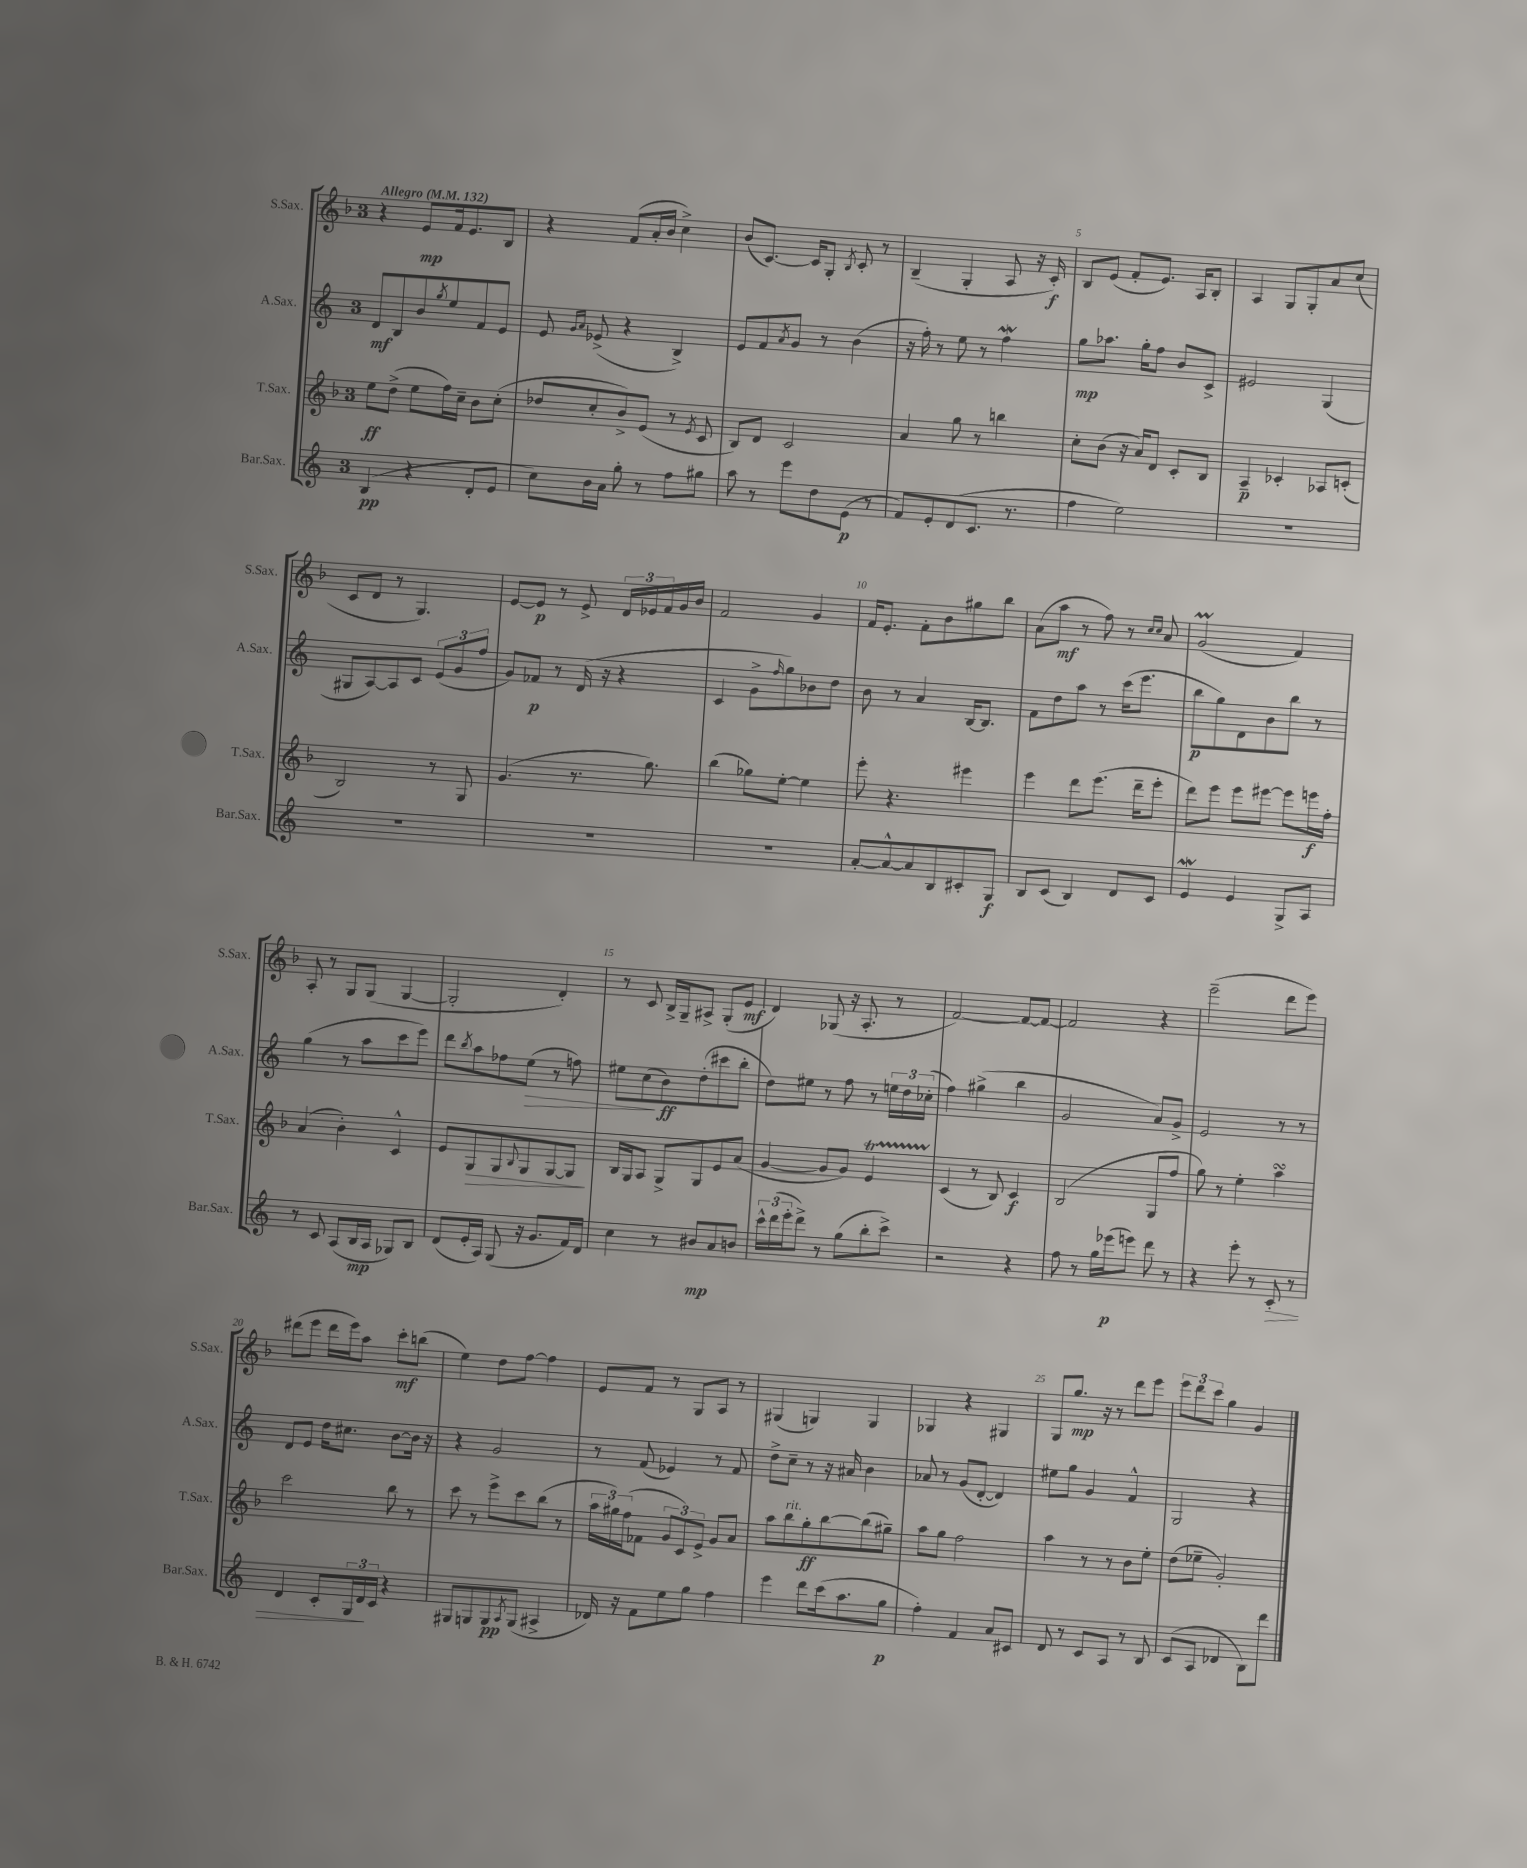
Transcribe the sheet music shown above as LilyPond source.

<<
\new StaffGroup <<
\new Staff = "s0" \with { instrumentName = "S.Sax." shortInstrumentName = "S.Sax." } {
    \clef treble \key f \major \once \override Staff.TimeSignature.style = #'single-digit \time 3/4 \tempo "Allegro" 4 = 132
    r4 e'8\mp f'16 e'8. bes8 |
    r4 f'8( a'16-. bes'16 c''4->) |
    bes'8( c'8.~) c'16 g8-. \acciaccatura { bes8 } c'8-. r8 |
    bes4--( g4-. a8 r16 c'16-.\f) |
    bes8 e'8( f'8-. e'8.) a16 bes8-. |
    a4 g8 g8-. a'8 c''8( |
    c'8 d'8 r8 g4.) |
    e'8~ e'8\p r8 e'8-> \tuplet 3/2 { d'16 ees'16 f'16 } g'16 bes'16 |
    f'2 g'4 |
    f'16 e'8.-. f'8-. bes'8 gis''8 bes''8 |
    a'8( a''8\mf r8 f''8) r8 \grace { c''16 c''16 } a'8 |
    g'2\prall( f'4) |
    a8-. r8 g8 g8( g4~ |
    g2-. d'4-.) |
    r8 c'8 bes16-> g16-- ais8-> g8-.( e'8\mf |
    d'4) ges8( r16 a8.-. r8 |
    f'2~) f'8~ f'8~ |
    f'2 r4 |
    e'''2--( d'''8 e'''8) |
    dis'''8( e'''8 dis'''16 e'''16) a''8 c'''8-.\mf b''8( |
    e''4) d''8 f''8~ f''4 |
    e'8 f'8 r8 g8 a8 r8 |
    gis4( g4) g4 |
    ges4 r4 gis4 |
    g8 g''8.\mp r16 r8 d'''8 e'''8 |
    \tuplet 3/2 { e'''8 d'''8 c'''8 } g''4 g'4 \bar "|." |
}
\new Staff = "s1" \with { instrumentName = "A.Sax." shortInstrumentName = "A.Sax." } {
    \clef treble \key c \major \once \override Staff.TimeSignature.style = #'single-digit \time 3/4
    d'8\mf b8 b'8 \acciaccatura { g''8 } e''8 f'8 e'8 |
    e'8 \grace { g'16 a'16 } ees'8->( r4 b4->) |
    e'8 f'8 \acciaccatura { a'8 } g'8 r8 b'4( |
    r16 f''16-.) r8 e''8 r8 f''4\mordent |
    g''8\mp aes''8. g''16-. f''8 b'8 c'8-> |
    eis'2 g4( |
    gis8 a8~) a8 c'8 \tuplet 3/2 { e'8( g'8 f''8 } |
    g'8) fes'8\p r8 d'16( r16 r4 |
    c'4 g'8-> \grace { f''16 } g''8) bes'8 d''8 |
    b'8 r8 a'4 b16~ b8. |
    f'8 d''8 a''8 r8 c'''16( e'''8. |
    b''8\p g''8) d'8 b'8 b''8 r8 |
    g''4( r8 a''8 c'''8 e'''8) |
    d'''8 \acciaccatura { b''8 } a''8 fes''8 e''8\>( r8 f''8) |
    eis''8 c''8\!( b'8\ff) d''8-.( cis'''8 b''8-. |
    d''8) eis''8 r8 f''8 r8 \tuplet 3/2 { e''16 d''16 ces''16-.( } |
    f''4) gis''4->( b''4 |
    g'2 a'8) g'8-> |
    e'2 r8 r8 |
    d'8 e'8 d''16 cis''8. b'8~ b'16 r16 |
    r4 g'2 |
    r8 f'8( ees'4) r8 f'8 |
    d''8-> c''8-- r8 r16 ais'16 b'4 |
    aes'8 r8 g'8( d'8~-. d'4) |
    eis''8 g''8 g'4 f'4-^ |
    g2 r4 \bar "|." |
}
\new Staff = "s2" \with { instrumentName = "T.Sax." shortInstrumentName = "T.Sax." } {
    \clef treble \key f \major \once \override Staff.TimeSignature.style = #'single-digit \time 3/4
    e''8\ff d''8->( e''8 f''16) c''16-- bes'8 c''8-.( |
    des''8 c''8-. bes'8->) e'8( r8 \acciaccatura { e'8 } c'8 |
    bes8) d'8 c'2 |
    a'4 g''8 r8 b''4 |
    c''8-. bes'8( r16 a'16) d'8 c'8-. bes8 |
    a4--\p ces'4-. aes8 c'8-.( |
    bes2) r8 g8 |
    g'4.( r8. g''8.) |
    bes''4( ges''8) e''8~-. e''4 |
    e'''8-. r4. eis'''4 |
    e'''4 d'''8 e'''8.( d'''16-- e'''8-. |
    d'''8) e'''8 e'''8 eis'''8~ eis'''8 e'''16\f f''16-. |
    a'4( bes'4-.) c'4-^ |
    e'8 g8\> g8 \appoggiatura { bes8 } g8 g8~ g8\! |
    bes16 g16 a8 g8-> g8 e'8 a'8( |
    g'4~ g'8 g'8) e'4\startTrillSpan |
    c'4\stopTrillSpan( r8 bes8) c'4\f |
    bes2( g8 f''8 |
    g''8) r8 e''4-. a''4\turn |
    c'''2 bes''8 r8 |
    c'''8 r8 e'''8-> c'''8 bes''8( r8 |
    \tuplet 3/2 { a''16 gis''16) f''16( } fes'8 \tuplet 3/2 { g'8 c'8) e'8-> } g'8 a'8 |
    a''8 bes''8^\markup { \italic "rit." } g''8-.\ff bes''8~ bes''8( gis''8--) |
    a''8 g''8 f''2 |
    a''4 r8 r8 bes'8 e''8-. |
    d''8( ees''8-- g'2-.) \bar "|." |
}
\new Staff = "s3" \with { instrumentName = "Bar.Sax." shortInstrumentName = "Bar.Sax." } {
    \clef treble \key c \major \once \override Staff.TimeSignature.style = #'single-digit \time 3/4
    b4\pp( r4 d'8-. e'8 |
    c''8) b'16 a'16 g''8-. r8 f''8 gis''8 |
    a''8 r8 e'''8 d''8 e'8\p( r8 |
    f'8) e'8-. d'8( c'8. r8. |
    f''4 e''2) |
    R2. |
    R2. |
    R2. |
    R2. |
    a'8~-. a'8~-^ a'8 b8 cis'8-. g8\f |
    b8 c'8( b4) d'8 c'8 |
    e'4\mordent e'4 g8-> a8 |
    r8 c'8 a8( b16\mp a16 ges8) b8 |
    d'8( e'16-. a16) g8( r16 g'8. f'16) d'16 |
    c''4 r8 bis'8\mp a'8 b'8 |
    \tuplet 3/2 { c'''16-^ d'''16( e'''16-. } d'''8->) r8 g''8( b''8-. c'''8->) |
    r2 r4 |
    f''8 r8 g''16 ees'''16\p( e'''8) d'''8 r8 |
    r4 e'''8-. r8 c'8-.\> r8 |
    d'4 c'8-. \tuplet 3/2 { g16 d'16\! c'16 } r4 |
    gis8 g8 g8\pp \acciaccatura { a8 } g8( ais4-> |
    des'16) r16 f'8 e''8 g''8 f''4 |
    e'''4 d'''8 c'''16( a''8. g''8\p |
    f''4-.) f'4 a'8 cis'8 |
    d'8 r8 c'8 a8 r8 b8 |
    c'8( a8 des'4 b8) d'''8 \bar "|." |
}
>>
>>
\layout { \context { \Score \override BarNumber.break-visibility = ##(#f #t #t) barNumberVisibility = #(every-nth-bar-number-visible 5) } }
